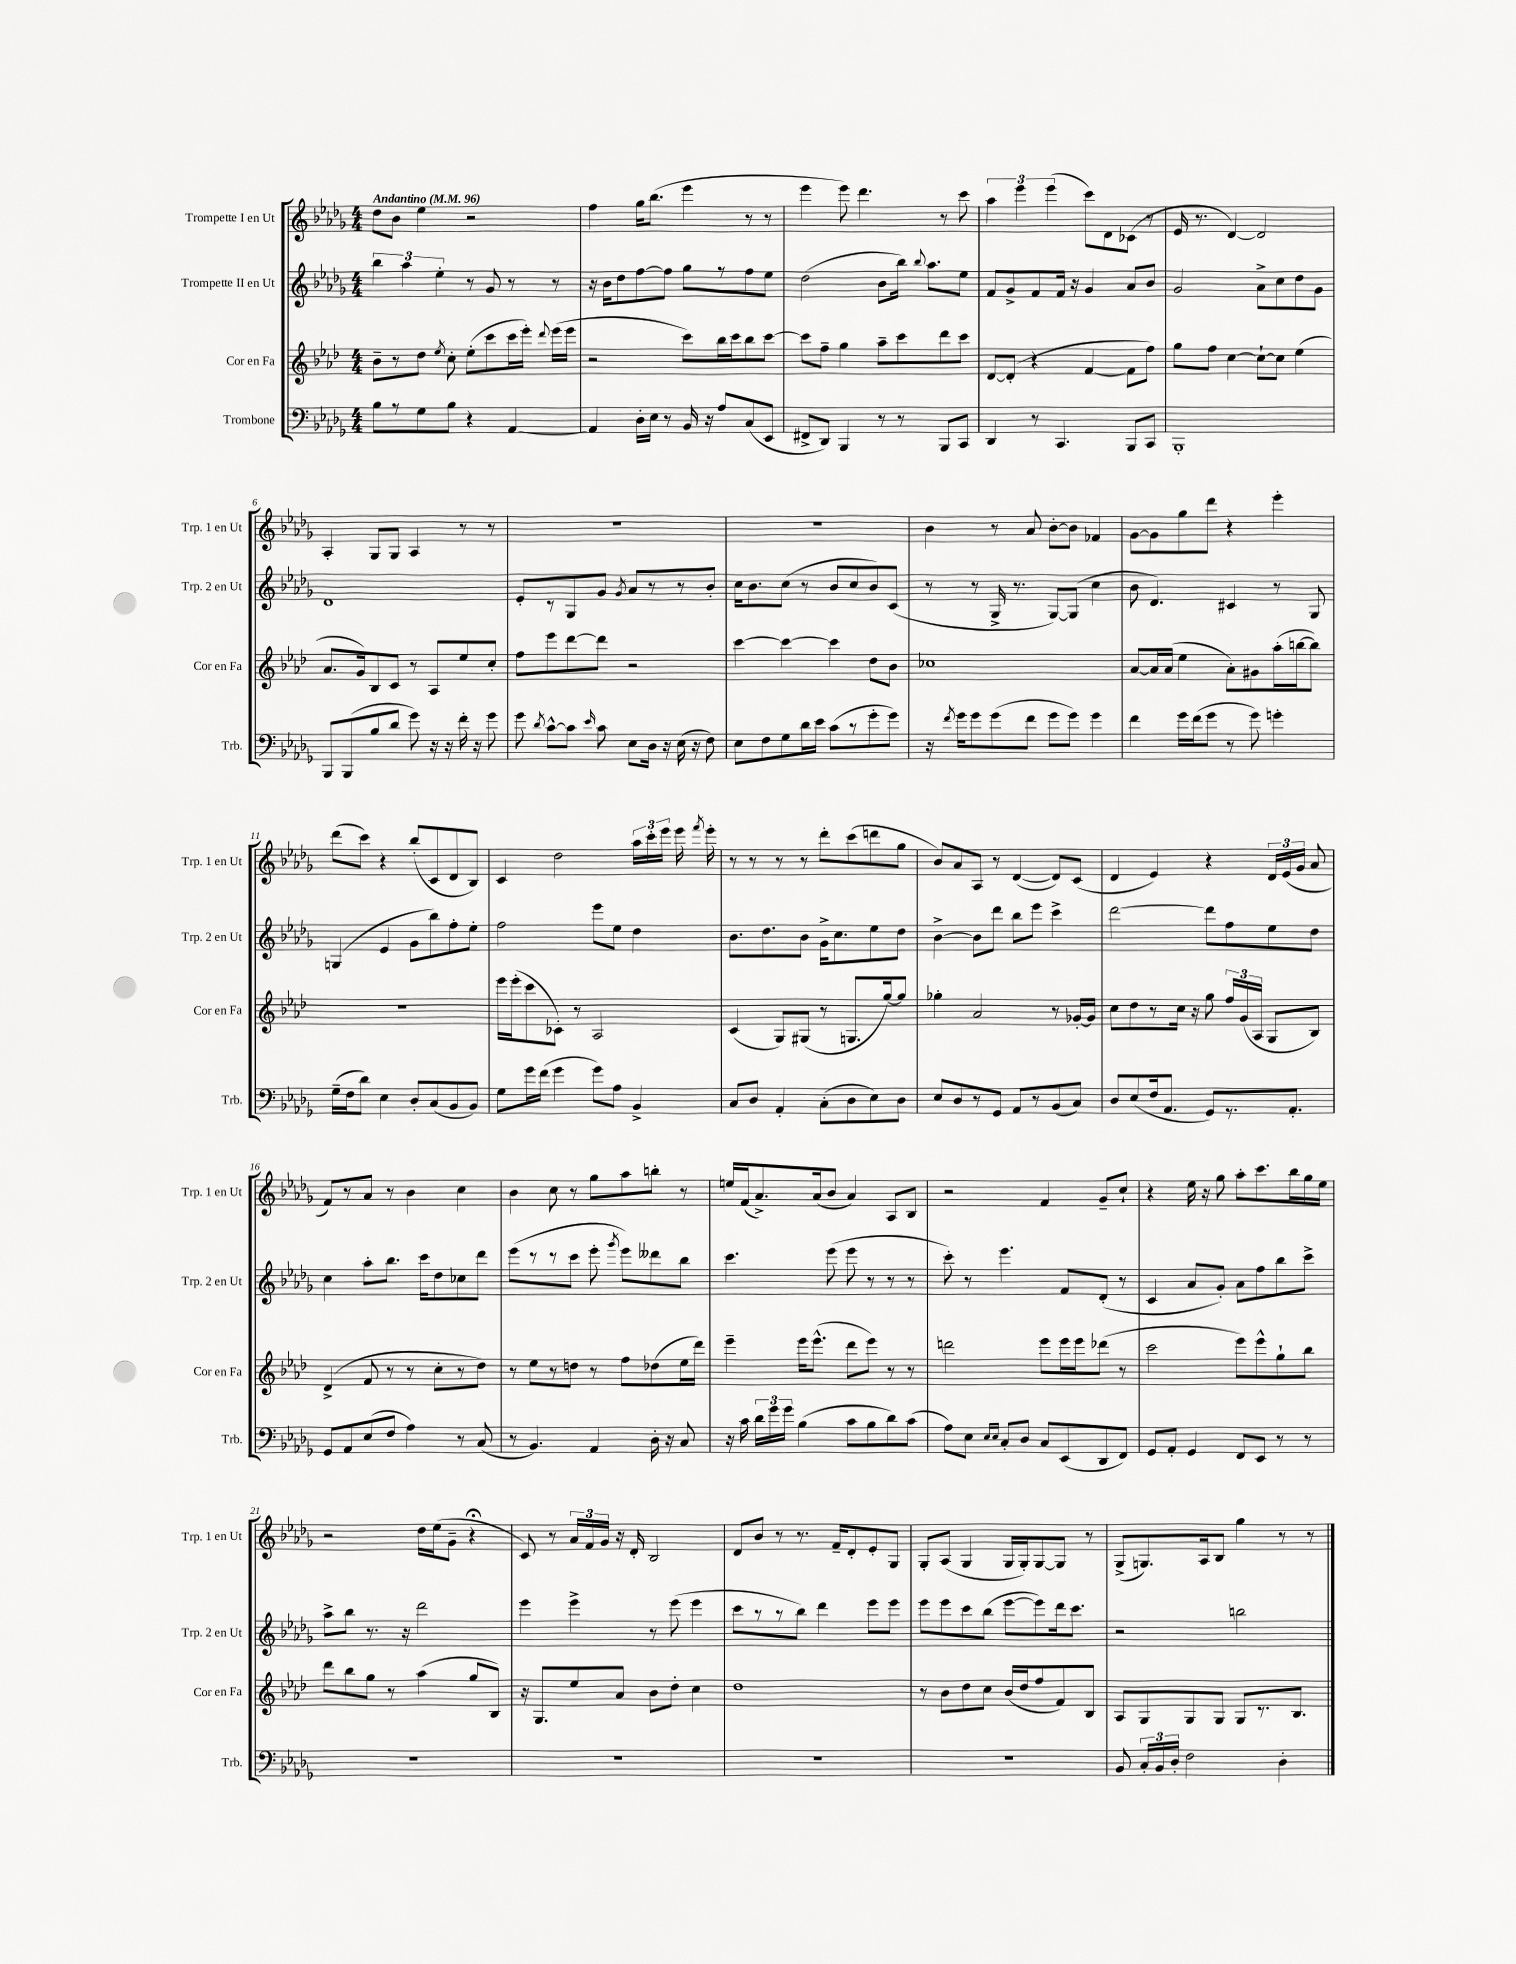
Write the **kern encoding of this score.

**kern	**kern	**kern	**kern
*staff4	*staff3	*staff2	*staff1
*clefF4	*clefG2	*clefG2	*clefG2
*k[b-e-a-d-g-]	*k[b-e-a-d-]	*k[b-e-a-d-g-]	*k[b-e-a-d-g-]
*M4/4	*M4/4	*M4/4	*M4/4
*MM96	*MM96	*MM96	*MM96
8B-\L	8b-~\L	6bb-\	8dd-\L
8r	8r	.	8b-\J
.	.	6aa-\	.
8G-\	8dd-\J	.	4ee-\
.	.	6ee-'\	.
.	8qee-/	.	.
8B-\J	8cc'\	.	.
4r	(8ee-'\L	8r	2r
.	8ccc\	8g-/	.
[4AA-/	16ccc\L	8r	.
.	16eee-'\JJ)	.	.
.	8qqddd-/	.	.
.	(16eee-\LL	8r	.
.	16eee-\JJ	.	.
=	=	=	=
4AA-/]	2r	16r	4ff\
.	.	16b-\LK	.
.	.	8dd-\	.
16D-'\LL	.	[8ff\	16gg-\LK
16E-\JJ	.	.	(8.bb-\J
8r	.	8ff\]J	.
16BB-/	8ccc\L)	8gg-\L	4eee-\
16r	.	.	.
8A-/L	16bb-\L	8r	.
.	16ccc\J	.	.
(8C/	8bb-\	8ff\	8r
8EE-/J	[8ccc\J	8ee-\J	8r
=	=	=	=
8FF#^/L	8ccc\]L	(2dd-\	4eee-\
8DD-/J)	8ff~\J	.	.
4BBB-/	4gg\	.	8eee-\)
.	.	.	4.ddd-\
8r	8aa-~\L	8b-\L	.
8r	8ccc\	16bb-\Jk)	.
.	.	8qqbb-/	.
.	.	8.aa-\L	.
8BBB-/L	8ddd-\	.	8r
8CC/J	8ccc\J	8ee-\J	8ccc\
=	=	=	=
4DD-/	[8d-/L	8f/L	6aa-\
.	(8d-'/]J	8g-^/	.
.	.	.	6eee-\
8r	4r	8f/	.
.	.	.	(6eee-\
4.CC/	.	16f/Jk	.
.	.	16r	.
.	[4f/	4g-/	8ccc\L)
.	.	.	8d-\
8BBB-/L	8f\]L	8a-/L	(8c-\J
8CC/J	8ff\J)	8b-/J	8r
=	=	=	=
1BBB-'	8gg\L	2g-/	16e-/
.	.	.	8.r
.	8ff\J	.	.
.	[4cc\	.	[4d-/)
.	8cc`\_L	8a-^\L	2d-/]
.	8cc\]J	8cc\	.
.	(4ee-\	8dd-\	.
.	.	8g-\J	.
=	=	=	=
8BBB-/L	8.a-/L	1d-	4A-'/
(8BBB-/	.	.	.
.	16g/k)	.	.
8B-/	8B-/	.	8G-/L
8d-/J	8c/J	.	8G-/J
8g-\)	8r	.	4A-/
16r	8A-/L	.	.
16r	.	.	.
16f'\	8ee-/	.	8r
16r	.	.	.
8g-\	8cc'/J	.	8r
=	=	=	=
8g-\	8ff\L	8e-'/L	1r
8qd-/	.	.	.
[8c^^\L	8eee-\	8r	.
8c\]J	[8ddd-\	8G-/	.
16qqe-/	.	.	.
8c\	8ddd-\]J	8g-/J	.
.	.	8qg-/	.
8E-\L	2r	8a-/L	.
16D-\Jk	.	8r	.
16r	.	.	.
(16E-\	.	8r	.
16r	.	.	.
8F\)	.	8b-'/J	.
=	=	=	=
8E-\L	[4ccc\	16cc\LK	1r
.	.	8.b-\	.
8F\	.	.	.
8G-\	4ccc\_	(8cc\J	.
16d-\L	.	8r	.
16e-\JJ	.	.	.
(8c\L	4ccc\]	8b-/L	.
8r	.	8cc/	.
8g-'\	8dd-\L	8b-/)	.
8g-\J)	8b-\J	(8c/J	.
=	=	=	=
16r	1cc-	8r	4b-\
8qf/	.	.	.
16g-\LK	.	.	.
8g-\	.	8r	.
(8g-\	.	16G-^/	8r
.	.	8.r	.
8f\J	.	.	8a-/
8g-\L	.	[8G-/L)	[8b-'\L
8g-\J)	.	(8G-/]J	8b-\]J
4g-\	.	4cc\	4f-/
=	=	=	=
4f\	[8a-/L	8b-\	[8g-\L
.	16a-/]L	4.d-/)	8g-\]
.	(16a-/JJ	.	.
16g-\LL	4ee-\	.	8gg-\
(16f\J	.	.	.
8g-\J	.	.	8ddd-\J
8r	8a-'\L)	4c#/	4r
8g-\)	8g#\	.	.
4g'\	(16aa-'\L	8r	4eee-'\
.	[16bb\J	.	.
.	8bb\]J)	8G-/	.
=	=	=	=
(16G-~\LL	1r	(4G/	(8ddd-\L
16F\J	.	.	.
8d-\J)	.	.	8ccc\J)
4E-\	.	4e-/	4r
8D-'/L	.	8g-\L	(8bb-'/L
(8C/	.	8bb-\)	8c/
8BB-/	.	8ff'\	8d-/
8BB-/J)	.	8ee-'\J	8B-/J)
=	=	=	=
8G-\L	16eee-\LL	2ff\	4c/
.	(16eee-'\J	.	.
16g-\L	8ccc\	.	.
(16f\JJ	.	.	.
4g-\	8c-'\J)	.	2dd-\
.	8r	.	.
8g-\L)	2A-/	8eee-\L	.
8A-\J	.	8ee-\J	.
4BB-^/	.	4dd-\	24aa-\LL
.	.	.	24ccc'\
.	.	.	24eee-\JJ
.	.	.	16eee-\
.	.	.	8qfff/
.	.	.	16eee-'\
=	=	=	=
8C/L	(4c/	8.b-\L	8r
8D-/J	.	.	8r
.	.	8.dd-\	.
4AA-'/	8G/L)	.	8r
.	(8G#/J	8b-\J	8r
(8C'\L	8r	16g-^\LK	8ddd-'\L
.	.	8.cc\	.
8D-\	8.G/L	.	(8ccc\
8E-\)	.	8ee-\	8ddd\
.	[16gg/k)	.	.
8D-\J	8gg/]J	8dd-\J	8gg-\J
=	=	=	=
8E-/L	4gg-'\	[4b-^\	8b-/L)
8D-/	.	.	8a-/
8r	2a-/	8b-\]L	8A-/J
8GG-/J	.	8ddd-\J	8r
8AA-/L	.	8bb-\L	([4d-/
8r	.	8eee-\J	.
(8BB-/	8r	4ccc^\	8d-/]L)
8C/J)	[16g-'/LL	.	(8c/J
.	16g-/]JJ	.	.
=	=	=	=
8D-/L	8cc\L	[2ddd-\	4d-/
(8E-/	8dd-\	.	.
16F/k	8r	.	4e-/)
8.AA-/J	.	.	.
.	16cc\Jk	.	.
.	16r	.	.
8GG-/L)	8gg\	8ddd-\]L	4r
8.r	24ff/LL	8ff\	.
.	(24g/	.	.
.	24A-/JJ	.	.
.	8G/L	8ee-\	24d-/LL
.	.	.	(24e-/
8.AA-'/J	.	.	.
.	.	.	24g-/JJ
.	8B-/J)	8dd-\J	8a-/
=	=	=	=
8GG-/L	(4d-^/	4cc\	8f/L)
8AA-/	.	.	8r
(8E-/	8f/	8aa-'\L	8a-/J
8F/J	8r	8.bb-\J	8r
4A-\)	8r	.	4b-\
.	.	16ccc\LK	.
.	8cc'\L	8dd-\	.
8r	8r	8cc-\	4cc\
(8C/	8dd-\J)	8ddd-\J	.
=	=	=	=
8r	8r	(8eee-\L	4b-\
4.BB-/)	8ee-\L	8r	.
.	8r	8r	8cc\
.	8dd\J	8ccc\J	8r
4AA-/	8r	8eee-'\	8gg-\L
.	.	8qggg-/	.
.	8ff\L	8eee-\L)	8aa-\
16D-'\	(8dd-\	8ddd--\	8bb'\J
16r	.	.	.
8C/	16ee-\L	8bb-\J	8r
.	16ddd-\JJ)	.	.
=	=	=	=
16r	4eee-~\	4.ccc\	16ee/LL
16c\	.	.	(16f/J
24d-\LL	.	.	8.a-^/)
24g-\	.	.	.
24g-\JJ	.	.	.
(4B-\	16eee-\LK	.	.
.	(8.eee-^^\J	.	(16a-/k
.	.	(8eee-\	8b-/J
8c\L	8ddd-\L	8eee-\	4a-/)
8B-\	8eee-\J)	8r	.
8d-\)	8r	8r	8A-/L
(8c\J	8r	8r	8B-/J
=	=	=	=
8A-\L)	2ddd\	8ccc'\)	2r
8E-\J	.	8r	.
16qqE-/LL	.	.	.
16qqE-/JJ	.	.	.
8C'/L	.	4.eee-\	.
8D-/J	.	.	.
8C/L	8eee-\L	.	4f/
(8EE-/	16eee-\L	8f/L	.
.	16eee-\J	.	.
8DD-/	(8ddd-\J	(8d-'/J	8g-~/L
8FF/J)	8r	8r	8cc`/J
=	=	=	=
8GG-/L	2ccc\	4c/	4r
8AA-'/J	.	.	.
4GG-/	.	8a-/L	16ee-\
.	.	.	16r
.	.	8g-'/J)	8gg-\
8FF/L	8eee-\L)	8a-\L	8aa-'\L
8EE-/J	8eee-^^\	8ff\	8.ccc\
8r	8gg`\	8bb-\	.
.	.	.	16bb-\L
8r	8bb-\J	8ccc^\J	16gg-\
.	.	.	16ee-\JJ
=	=	=	=
1r	8ddd-\L	8aa-^\L	2r
.	8bb-\	8bb-\J	.
.	8gg\J	8.r	.
.	8r	.	.
.	.	16r	.
.	(4aa-\	2ddd-\	16dd-\LL
.	.	.	(16ee-\J
.	.	.	8g-~\J
.	8gg/L	.	4r;
.	8B-/J)	.	.
=	=	=	=
1r	16r	4eee-\	8c/)
.	8.G/L	.	.
.	.	.	8r
.	8ee-/	4eee-^\	24a-/LL
.	.	.	24f/
.	.	.	24g-/JJ
.	8a-/J	.	16r
.	.	.	16d-'/
.	8b-\L	8r	2B-/
.	8dd-'\J	(8eee-\	.
.	4cc\	4eee-\	.
=	=	=	=
1r	1dd-	8ccc\L	8d-/L
.	.	8r	8b-/J
.	.	8r	8r
.	.	8bb-\J)	8.r
.	.	4ddd-\	.
.	.	.	16f~/LK
.	.	.	8d-'/
.	.	8eee-\L	8e-'/
.	.	8eee-\J	8G-/J
=	=	=	=
1r	8r	8eee-\L	8G-'/L
.	8b-\L	8eee-\	(8A-/J
.	8dd-\	8ccc\	4G-/
.	8cc\J	(8bb-\J	.
.	(16b-/LL	[8eee-\L	16G-/LL
.	16dd-/J	.	16G-'/J)
.	8ff/	8eee-\])	[8G-/
.	8f/)	16ddd-\k	8G-/]J
.	.	8.ccc\J	.
.	8B-/J	.	8r
=	=	=	=
8BB-/	8A-/L	2r	(8G-^/L
24C'/LL	8G/	.	8.G/)
24BB-/	.	.	.
24D-'/JJ	.	.	.
2F\	8G/	.	.
.	.	.	16A-/k
.	8G/J	.	8B-/J
.	8G/L	2bb\	4gg-\
.	8.r	.	.
4D-'\	.	.	8r
.	8.B-/J	.	.
.	.	.	8r
==	==	==	==
*-	*-	*-	*-
